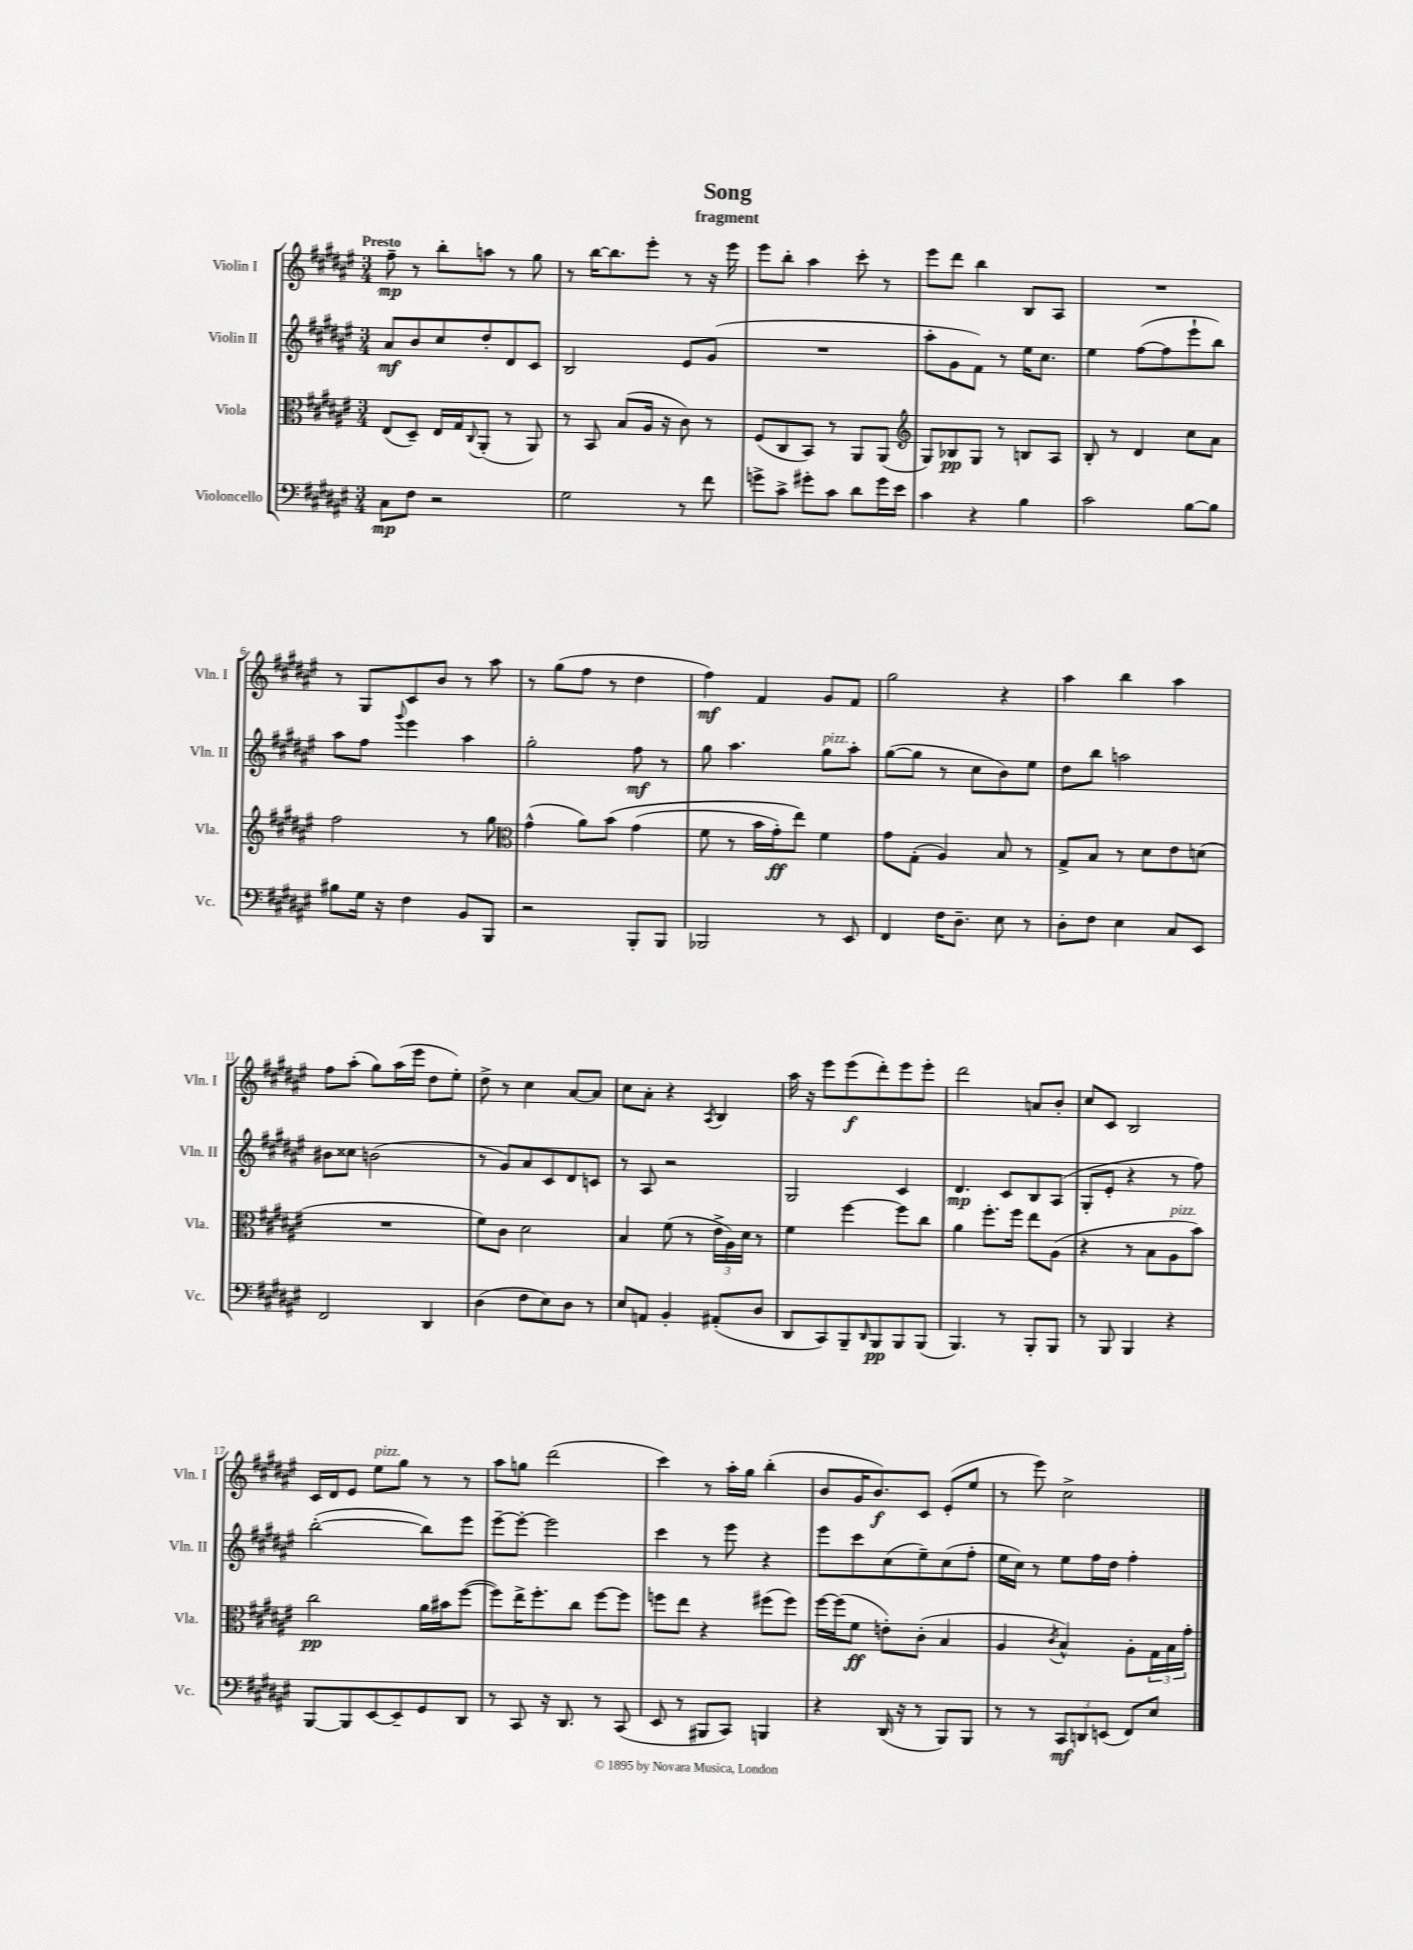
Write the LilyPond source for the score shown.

\header { title = "Song" subtitle = "fragment" }
<<
\new StaffGroup <<
\new Staff = "s0" \with { instrumentName = "Violin I" shortInstrumentName = "Vln. I" } {
    \clef treble \key fis \major \numericTimeSignature \time 3/4 \tempo "Presto"
    fis''8--\mp r8 b''8-. a''8 r8 gis''8 |
    r8 b''16~ b''8. eis'''8-. r8 r16 eis'''16 |
    eis'''8 b''8-. ais''4 cis'''8-. r8 |
    eis'''8 dis'''8 b''4 b8 ais8 |
    R2. |
    r8 gis8 cis'8 b'8 r8 ais''8 |
    r8 gis''8( fis''8 r8 dis''4 |
    fis''4\mf) fis'4 gis'8 fis'8 |
    gis''2 r4 |
    ais''4 b''4 ais''4 |
    fis''8 ais''8-.( gis''8) ais''16( eis'''16 dis''8 eis''8-.) |
    dis''8-> r8 cis''4 ais'8~ ais'8 |
    cis''8 ais'8-. r4 \acciaccatura { ais8 } b4 |
    ais''16 r16 eis'''8 eis'''8\f( dis'''8-.) eis'''8 eis'''8-. |
    dis'''2 a'8 b'8-. |
    cis''8 cis'8 b2 |
    cis'16 dis'16 eis'8 eis''8^\markup { \italic "pizz." } gis''8 r8 r8 |
    ais''8 g''8 dis'''2( |
    cis'''4) r8 ais''16-. gis''16 b''4-.( |
    b'8 gis'16 b'8.\f) cis'8 eis'8-.( eis''8 |
    r8 eis'''8) cis''2-> \bar "|." |
}
\new Staff = "s1" \with { instrumentName = "Violin II" shortInstrumentName = "Vln. II" } {
    \clef treble \key fis \major \numericTimeSignature \time 3/4
    ais'8\mf b'8 cis''8 dis''8-. dis'8 cis'8 |
    b2 eis'8 gis'8( |
    R2. |
    ais''8-. gis'8 fis'8) r8 eis''16 cis''8. |
    eis''4 fis''8~( fis''8 eis'''8-! b''8) |
    ais''8 fis''8 \appoggiatura { gis'''8 } eis'''4 ais''4 |
    gis''2-. fis''8\mf r8 |
    gis''8 ais''4. gis''8^\markup { \italic "pizz." } ais''8-. |
    gis''8~( gis''8 r8 cis''8 b'8) eis''8 |
    dis''8 b''8 a''2 |
    bis'8 cisis''8 b'2( |
    r8 gis'8) ais'8 cis'8 dis'8 c'8 |
    r8 ais8 r2 |
    gis2 cis'4 |
    dis'4.\mp cis'8 b8 ais8( |
    gis8-. eis'8-. r4 r8 fis''8) |
    b''2~-.( b''8) eis'''8 |
    eis'''8~-- eis'''8~-. eis'''2 |
    cis'''4 r8 eis'''8 r4 |
    eis'''8 cis'''8 cis''8( eis''8--) cis''8( fis''8-. |
    eis''16 cis''16) r8 eis''8 fis''16 dis''16 fis''4-. \bar "|." |
}
\new Staff = "s2" \with { instrumentName = "Viola" shortInstrumentName = "Vla." } {
    \clef alto \key fis \major \numericTimeSignature \time 3/4
    eis8( dis8--) eis16 gis16 \appoggiatura { cis8 } ais,8-.( r8 ais,8) |
    r8 b,8 b8( ais16 r16 cis'8) r8 |
    fis8( cis8 b,8) r8 ais,8 ais,8( |
    \clef treble gis8) bes8\pp gis8 r8 b8 ais8 |
    b8-. r8 dis'4 cis''8 ais'8 |
    fis''2 r8 gis''8 |
    \clef alto gis'4-^( ais'8) b'8\( gis'4( |
    fis'8 r8 b'16 gis'16-.\ff) eis''8\) fis'4 |
    gis'8 gis8-.( ais4) b8 r8 |
    gis8-> b8 r8 dis'8 eis'8 d'8( |
    R2. |
    fis'8) cis'8 dis'2 |
    b4 fis'8( r8 \tuplet 3/2 { eis'16-> ais16) dis'16 } r8 |
    fis'4 fis''4~ fis''8 cis''8 |
    ais'4 fis''8.-. fis''16 eis''8 ais8( |
    r4 r8 b8 ais8^\markup { \italic "pizz." } b'8) |
    cis''2\pp ais'16 bis'16 fis''8~( |
    fis''8) eis''16-> fis''8.-. cis''8 fis''8~ fis''8 |
    f''8 eis''8 r4 fis''8( fis''8) |
    fis''16~ fis''16( fis'8\ff e'8-.) cis'8-.( b4 |
    ais4 \acciaccatura { cis'8 } b4-^) ais8-. \tuplet 3/2 { gis16 b16 gis'16-. } \bar "|." |
}
\new Staff = "s3" \with { instrumentName = "Violoncello" shortInstrumentName = "Vc." } {
    \clef bass \key fis \major \numericTimeSignature \time 3/4
    cis8\mp fis8 r2 |
    gis2 r8 fis'8 |
    g'8-> cis'8-> gis'8-. cis'8 dis'8 gis'16 eis'16 |
    cis'4 r4 b4 |
    cis'2 b8~ b8 |
    bis8 gis16 r16 fis4 b,8 b,,8 |
    r2 b,,8-. b,,8 |
    bes,,2 r8 eis,8 |
    fis,4 fis16 dis8.-- eis8 r8 |
    dis8-. fis8 eis4 cis8 eis,8 |
    fis,2 dis,4 |
    dis4( fis8 eis8) dis8 r8 |
    eis8 a,8 b,4-. ais,8-.( dis8 |
    dis,8 cis,8) b,,8-- \grace { dis,16 } b,,8\pp b,,8 b,,8( |
    b,,4.) r8 b,,8-. b,,8 |
    r8 b,,8 b,,4 r4 |
    b,,8~ b,,8 eis,8~ eis,8-- gis,8 dis,8 |
    r8 cis,8 r16 dis,8. r8 cis,8( |
    eis,8 r8 bis,,8 cis,8) b,,4 |
    r4 dis,16( r16 r8 b,,8) b,,8 |
    r8 r8 \tuplet 3/2 { cis,8\mf d,8 e,8( } fis,8) eis8 \bar "|." |
}
>>
>>
